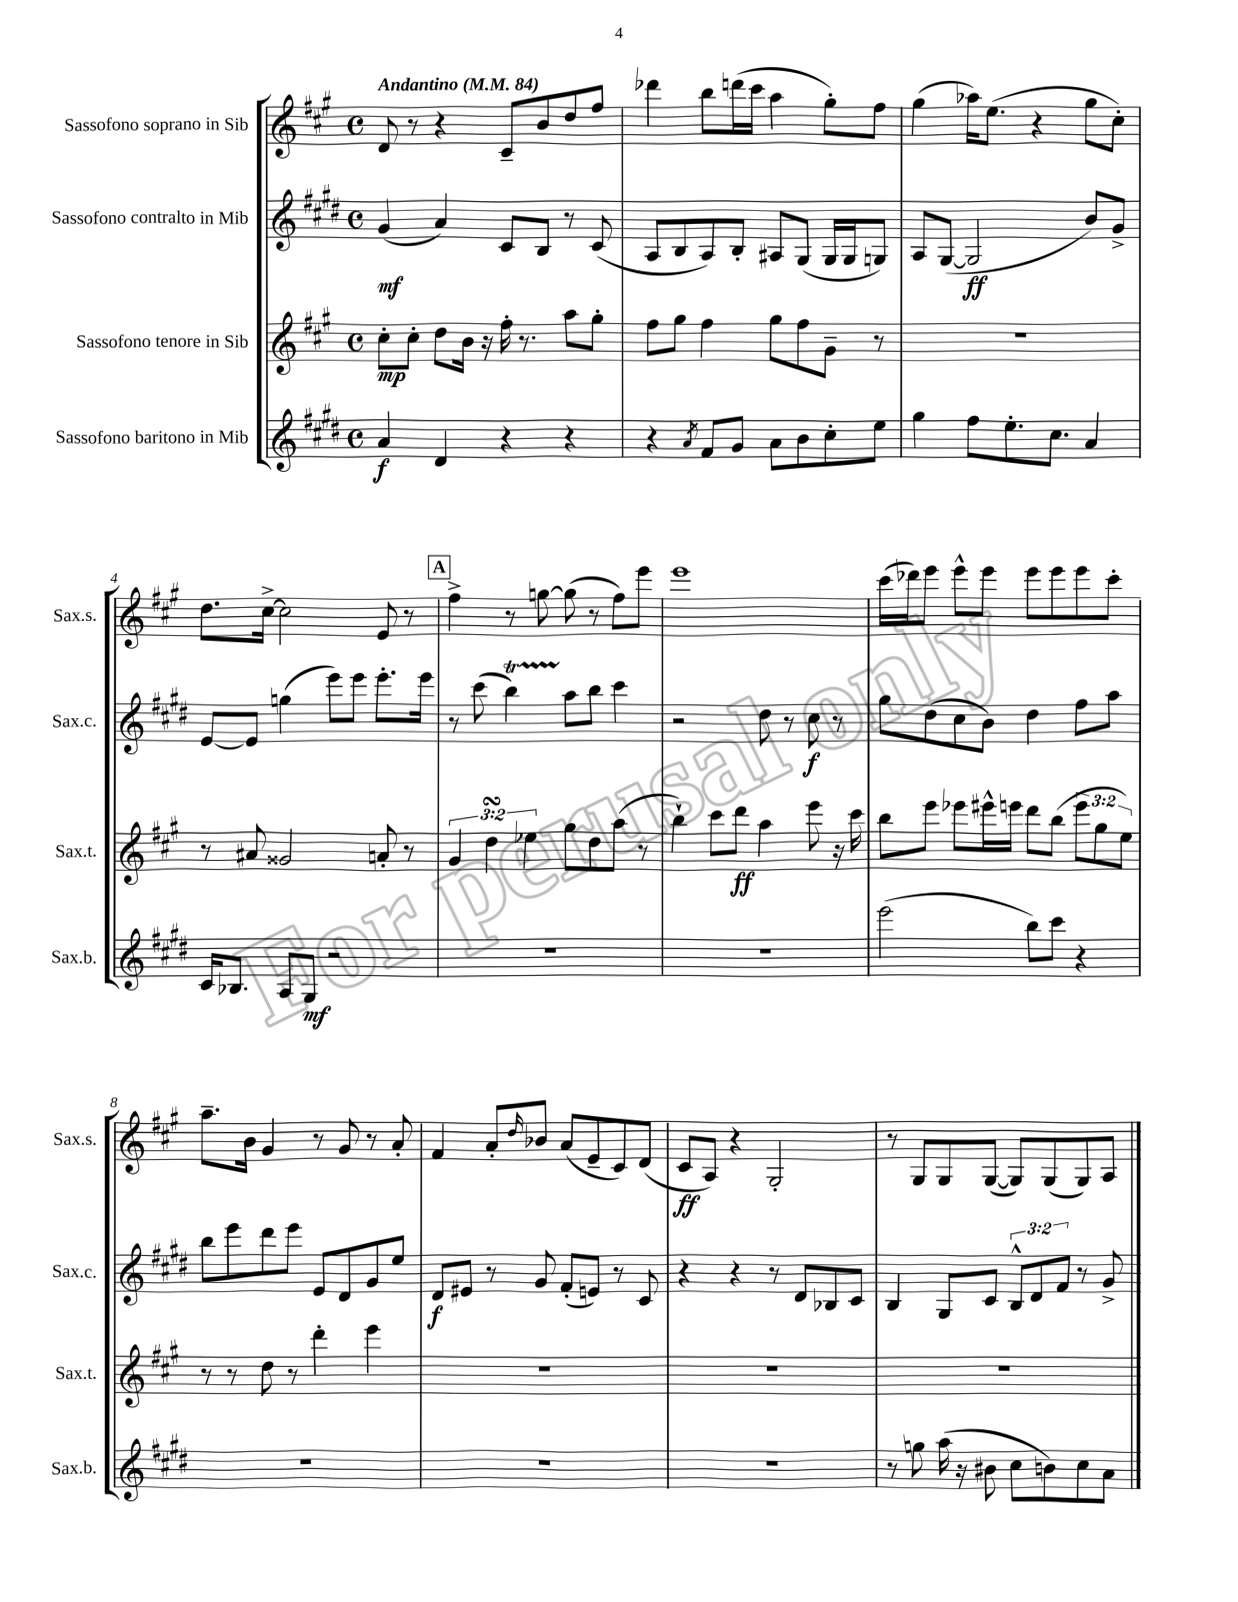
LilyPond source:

<<
\new StaffGroup <<
\new Staff = "s0" \with { instrumentName = "Sassofono soprano in Sib" shortInstrumentName = "Sax.s." } {
    \clef treble \key a \major \defaultTimeSignature \time 4/4 \tempo "Andantino" 4 = 84
    d'8 r8 r4 cis'8-- b'8 d''8 fis''8 |
    des'''4 b''8 d'''16( cis'''16 a''4 gis''8-.) fis''8 |
    gis''4( aes''16) e''8.( r4 gis''8 cis''8-.) |
    d''8. cis''16~-> cis''2 e'8 r8 |
    \mark \markup { \box "A" } fis''4-> r8 g''8~ g''8( r8 fis''8) e'''8 |
    e'''1 |
    cis'''16( des'''16) e'''8 e'''8-^ e'''8 e'''8 e'''8 e'''8 cis'''8-. |
    a''8.-- b'16 gis'4 r8 gis'8 r8 a'8-. |
    fis'4 a'8-. \grace { d''16 } bes'8 a'8( e'8-- cis'8) d'8( |
    cis'8\ff a8) r4 gis2-. |
    r8 gis8 gis8 gis8~( gis8) gis8( gis8) a8 \bar "|." |
}
\new Staff = "s1" \with { instrumentName = "Sassofono contralto in Mib" shortInstrumentName = "Sax.c." } {
    \clef treble \key e \major \defaultTimeSignature \time 4/4 \override Staff.TupletNumber.text = #tuplet-number::calc-fraction-text
    gis'4\mf( a'4) cis'8 b8 r8 cis'8( |
    a8 b8 a8) b8-. ais8 gis8( gis16 gis16 g8) |
    a8 gis8~( gis2\ff b'8) gis'8-> |
    e'8~ e'8 g''4( e'''8) e'''8 e'''8.-. e'''16 |
    \mark \markup { \box "A" } r8 cis'''8( b''4\startTrillSpan) a''8\stopTrillSpan b''8 cis'''4 |
    r2 dis''8 r8 cis''8\f r8 |
    gis''8 dis''8( cis''8 b'8) dis''4 fis''8 a''8 |
    b''8 e'''8 dis'''8 e'''8 e'8 dis'8 gis'8 e''8 |
    dis'8\f eis'8 r8 gis'8 fis'8-.( e'8) r8 cis'8 |
    r4 r4 r8 dis'8 bes8 cis'8 |
    b4 gis8 cis'8 \tuplet 3/2 { b8-^ dis'8 fis'8 } r8 gis'8-> \bar "|." |
}
\new Staff = "s2" \with { instrumentName = "Sassofono tenore in Sib" shortInstrumentName = "Sax.t." } {
    \clef treble \key a \major \defaultTimeSignature \time 4/4 \override Staff.TupletNumber.text = #tuplet-number::calc-fraction-text
    cis''8-.\mp cis''8-. d''8 b'16 r16 fis''16-. r8. a''8 gis''8-. |
    fis''8 gis''8 fis''4 gis''8 fis''8 gis'8-- r8 |
    R1 |
    r8 ais'8 gisis'2 a'8-. r8 |
    \mark \markup { \box "A" } \tuplet 3/2 { gis'4 d''4\turn ees''4 } gis''8 d''8 a''8( r8 |
    b''4-!) cis'''8 d'''8\ff a''4 e'''8 r16 cis'''16 |
    b''8 e'''8 ees'''8 eis'''16-^ e'''16 d'''8 b''8( \tuplet 3/2 { e'''8 gis''8 e''8) } |
    r8 r8 d''8 r8 d'''4-. e'''4 |
    R1 |
    R1 |
    R1 \bar "|." |
}
\new Staff = "s3" \with { instrumentName = "Sassofono baritono in Mib" shortInstrumentName = "Sax.b." } {
    \clef treble \key e \major \defaultTimeSignature \time 4/4
    a'4\f dis'4 r4 r4 |
    r4 \acciaccatura { a'8 } fis'8 gis'8 a'8 b'8 cis''8-. e''8 |
    gis''4 fis''8 e''8.-. cis''8. a'4 |
    cis'16 bes8. a8 gis8\mf r2 |
    \mark \markup { \box "A" } R1 |
    R1 |
    e'''2( b''8) cis'''8 r4 |
    R1 |
    R1 |
    R1 |
    r8 g''8 a''16( r16 bis'8 cis''8 b'8) cis''8 a'8 \bar "|." |
}
>>
>>
